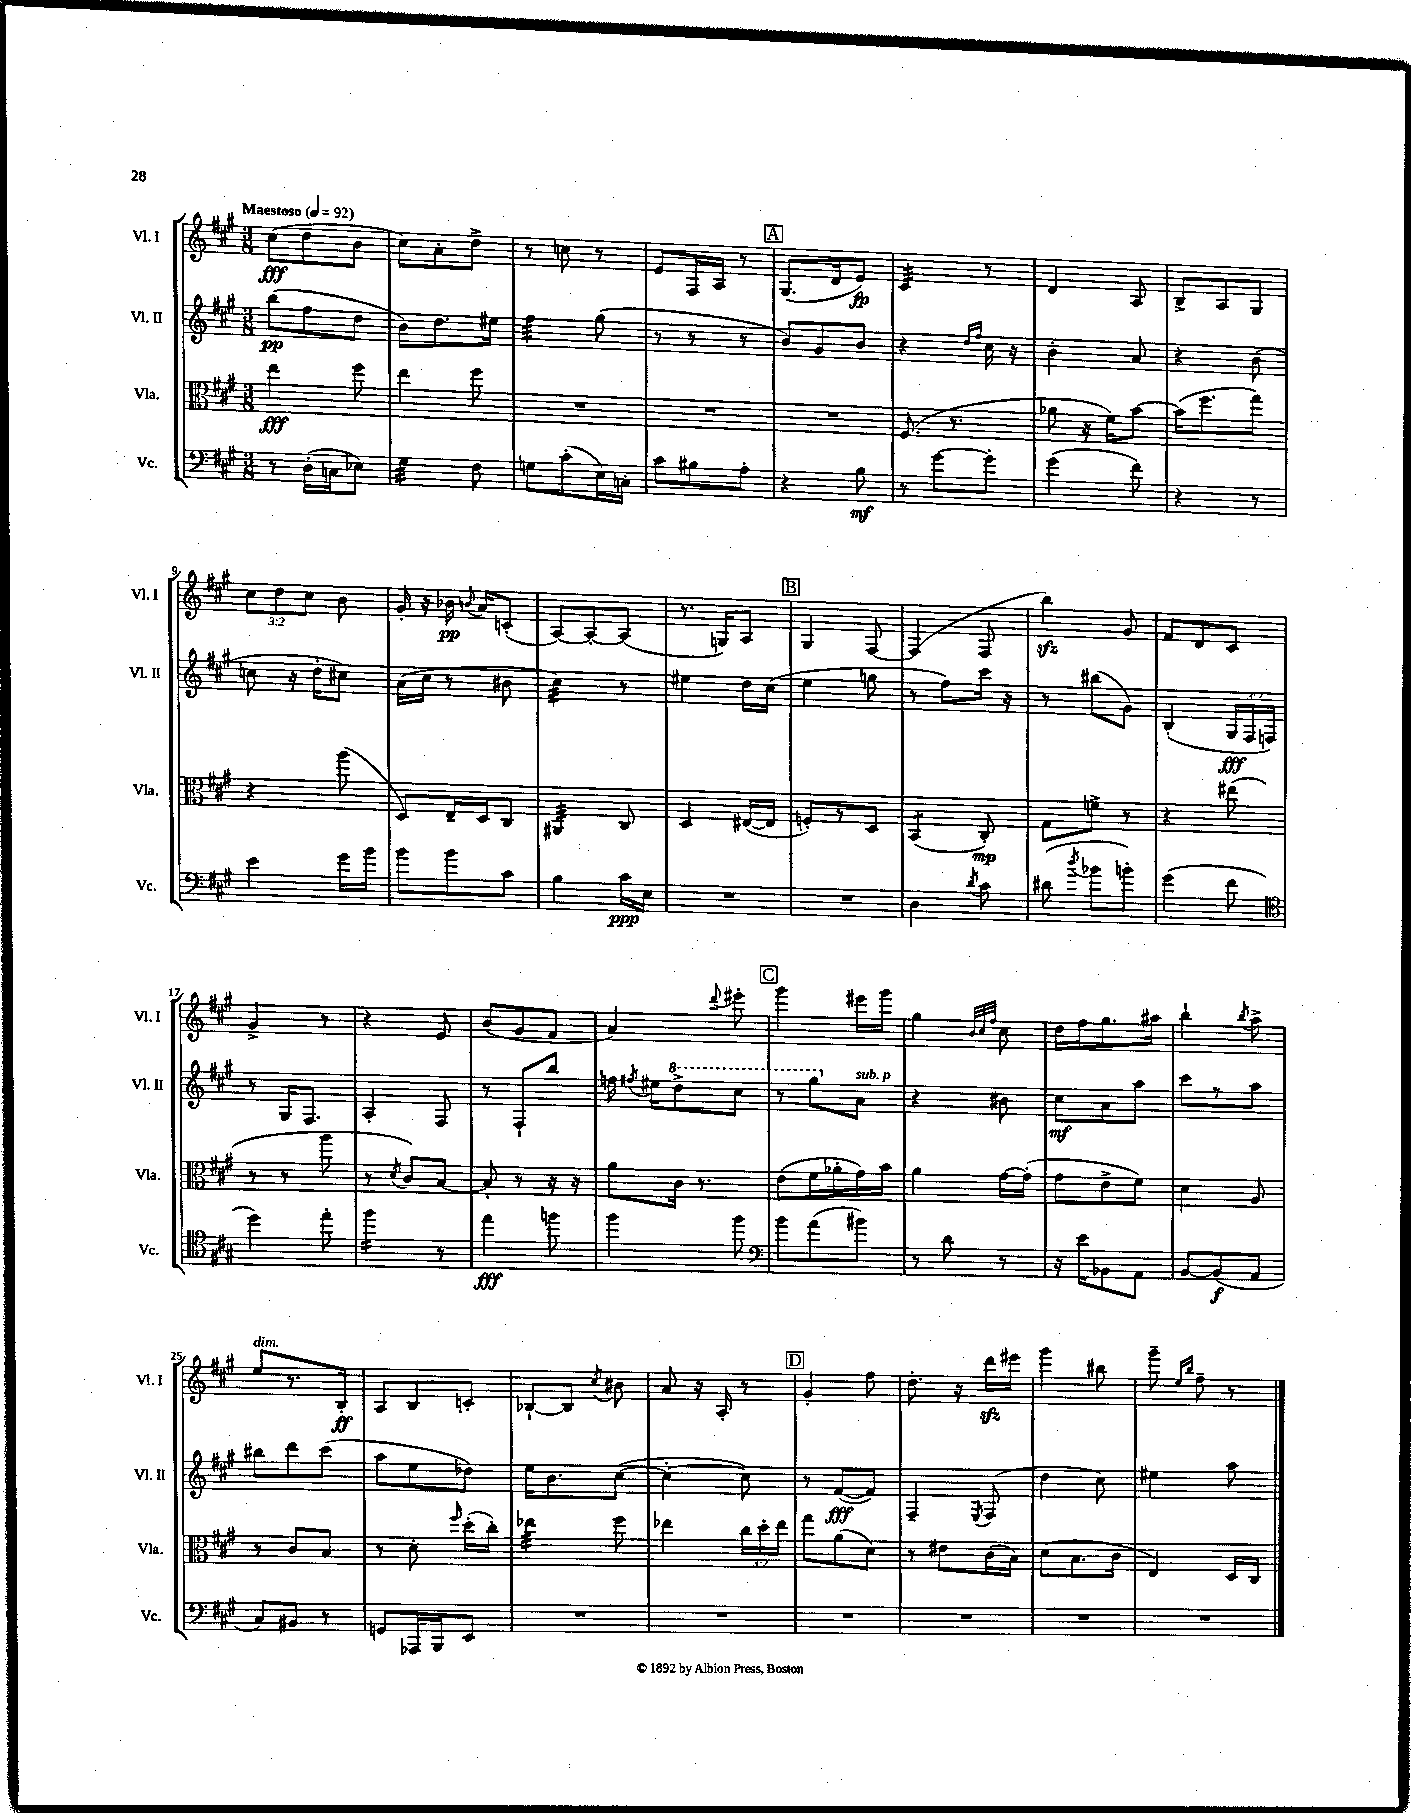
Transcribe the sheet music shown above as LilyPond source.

<<
\new StaffGroup <<
\new Staff = "s0" \with { instrumentName = "Vl. I" shortInstrumentName = "Vl. I" } {
    \clef treble \key a \major \numericTimeSignature \time 3/8 \override Staff.TupletNumber.text = #tuplet-number::calc-fraction-text \tempo "Maestoso" 4 = 92
    \autoBeamOff cis''8[\fff( d''8 b'8] |
    cis''8[) a'8-. d''8]-> |
    r8 c''8 r8 |
    e'8[ fis16 a16] r8 |
    \mark \markup { \box "A" } gis8.[( d'16 e'8]\fp) |
    cis'4:32 r8 |
    d'4 a8 |
    b8[-> a8 gis8] |
    \tuplet 3/2 { cis''8[ d''8 cis''8] } b'8 |
    gis'16-. r16 bes'16\pp \appoggiatura { b'8 } a'16[ c'8]-.( |
    a8[~) a8~-. a8]( |
    r8. g16[) a8] |
    \mark \markup { \box "B" } gis4 fis8~ |
    fis4( fis8 |
    b''4\sfz) gis'8 |
    fis'8[ d'8 cis'8] |
    gis'4-> r8 |
    r4 e'8 |
    b'8[( gis'8 fis'8] |
    a'4) \appoggiatura { d'''8 } eis'''8-. |
    \mark \markup { \box "C" } gis'''4 eis'''16[ gis'''16] |
    gis''4 \grace { b'32[ cis''32 fis''32] } cis''8 |
    d''16[ fis''16 gis''8. ais''16] |
    b''4-! \acciaccatura { b''8 } a''8-> |
    e''8[^\markup { \italic "dim." } r8. b16]-.\ff |
    a8[ b8 c'8]-. |
    bes8[~-! bes8] \acciaccatura { cis''8 } bis'8 |
    a'8 r16 a16-. r8 |
    \mark \markup { \box "D" } gis'4-. fis''8 |
    d''8.-. r16 d'''16[\sfz eis'''16] |
    gis'''4 bis''8 |
    gis'''8-- \grace { e''16[ b''16] } fis''8-- r8 \bar "|." |
}
\new Staff = "s1" \with { instrumentName = "Vl. II" shortInstrumentName = "Vl. II" } {
    \clef treble \key a \major \numericTimeSignature \time 3/8 \override Staff.TupletNumber.text = #tuplet-number::calc-fraction-text
    \autoBeamOff b''8[\pp( fis''8 d''8] |
    b'8[) d''8. eis''16] |
    fis''4:32 gis''8( |
    r8 r8 r8 |
    \mark \markup { \box "A" } b'8[) gis'8 b'8] |
    r4 \grace { d''16[ fis''16] } cis''16 r16 |
    b'4-. a'8 |
    r4 b'8( |
    c''8 r16 d''16[-. cis''8]) |
    a'16[( cis''16] r8 bis'8 |
    cis''4:32) r8 |
    eis''4 d''16[ cis''16]( |
    \mark \markup { \box "B" } e''4 g''8 |
    r8 fis''8[) cis'''16] r16 |
    r8 bis''8[( gis'8]) |
    b4-.( \tuplet 3/2 { gis16[\fff fis16 f16]) } |
    r8 gis16[ fis8.] |
    a4-. fis8 |
    r8 fis8[-! b''8] |
    f''16 \acciaccatura { fis''8 } eis''16[ \ottava #1 d'''8-> cis'''8] |
    \mark \markup { \box "C" } r8 gis'''8[ \ottava #0 a'8]^\markup { \italic "sub. p" } |
    r4 bis'8 |
    cis''8[\mf a'8 a''8] |
    cis'''8[ r8 a''8] |
    bis''8[ d'''8 cis'''8]( |
    a''8[ e''8 des''8]) |
    e''16[ b'8. cis''8]~( |
    cis''4~-. cis''8) |
    \mark \markup { \box "D" } r8 fis'8[~\fff( fis'8]) |
    fis4-- \acciaccatura { e8 } fis8( |
    d''4 cis''8) |
    eis''4 a''8 \bar "|." |
}
\new Staff = "s2" \with { instrumentName = "Vla." shortInstrumentName = "Vla." } {
    \clef alto \key a \major \numericTimeSignature \time 3/8 \override Staff.TupletNumber.text = #tuplet-number::calc-fraction-text
    \autoBeamOff e''4\fff fis''8 |
    e''4 fis''8 |
    R4. |
    R4. |
    \mark \markup { \box "A" } R4. |
    fis8.( r8. |
    aes'8 r16 fis'16[) b'8]~ |
    b'16[( fis''8. gis''8]) |
    r4 a''8( |
    d8[) e16-- d16 cis8] |
    ais,4:32 cis8 |
    d4 eis16[~( eis16] |
    \mark \markup { \box "B" } f8[-.) r8 d8] |
    b,4:8( cis8-.\mp) |
    gis8[ f'8]-> r8 |
    r4 eis''8( |
    r8 r8 a''8 |
    r8 \acciaccatura { d'8 } cis'8[) b8]~ |
    b8-. r8 r16 r16 |
    a'8[ cis'16] r8. |
    \mark \markup { \box "C" } e'8[( fis'16 aes'16-. gis'16) b'16] |
    a'4 gis'16[~ gis'16]-.( |
    gis'8[ e'8-> fis'8]) |
    d'4 a8 |
    r8 cis'8[ b8] |
    r8 d'8-. \grace { fis''16 } d''16[-.( cis''16]-.) |
    ees''4:32 fis''8 |
    ees''4 \tuplet 3/2 { cis''16[ d''16-. ees''16] } |
    \mark \markup { \box "D" } gis''8[ a'8( d'8]) |
    r8 eis'8[ cis'16( b16]) |
    d'8[( b8. cis'16] |
    e4) d16[ cis16] \bar "|." |
}
\new Staff = "s3" \with { instrumentName = "Vc." shortInstrumentName = "Vc." } {
    \clef bass \key a \major \numericTimeSignature \time 3/8
    \autoBeamOff r8 d16[-.( c16 ees8]) |
    gis4:32 fis8 |
    g8[ cis'8-.( e16) c16]-. |
    cis'8[ bis8 a8]-. |
    \mark \markup { \box "A" } r4 b8\mf |
    r8 gis'8[~ gis'8]-. |
    gis'4( fis'8) |
    r4 r8 |
    e'4 gis'16[ b'16] |
    b'8[ b'8 cis'8] |
    b4 cis'16[\ppp e16] |
    R4. |
    \mark \markup { \box "B" } R4. |
    d4 \acciaccatura { d'8 } cis'8 |
    dis'8( \acciaccatura { d''8 } bes'8[ b'8]-.) |
    gis'4( fis'8 |
    \clef tenor d''4) e''8-. |
    fis''4:16 r8 |
    e''4\fff f''8 |
    fis''4 fis''8 |
    \mark \markup { \box "C" } \clef bass b'8[ a'8( bis'8]) |
    r8 d'8 r8 |
    r16 e'16[ bes,8 a,8] |
    b,8[~ b,8\f( a,8] |
    cis8[) bis,8] r8 |
    g,8[ aes,,16 b,,16 e,8] |
    R4. |
    R4. |
    \mark \markup { \box "D" } R4. |
    R4. |
    R4. |
    R4. \bar "|." |
}
>>
>>
